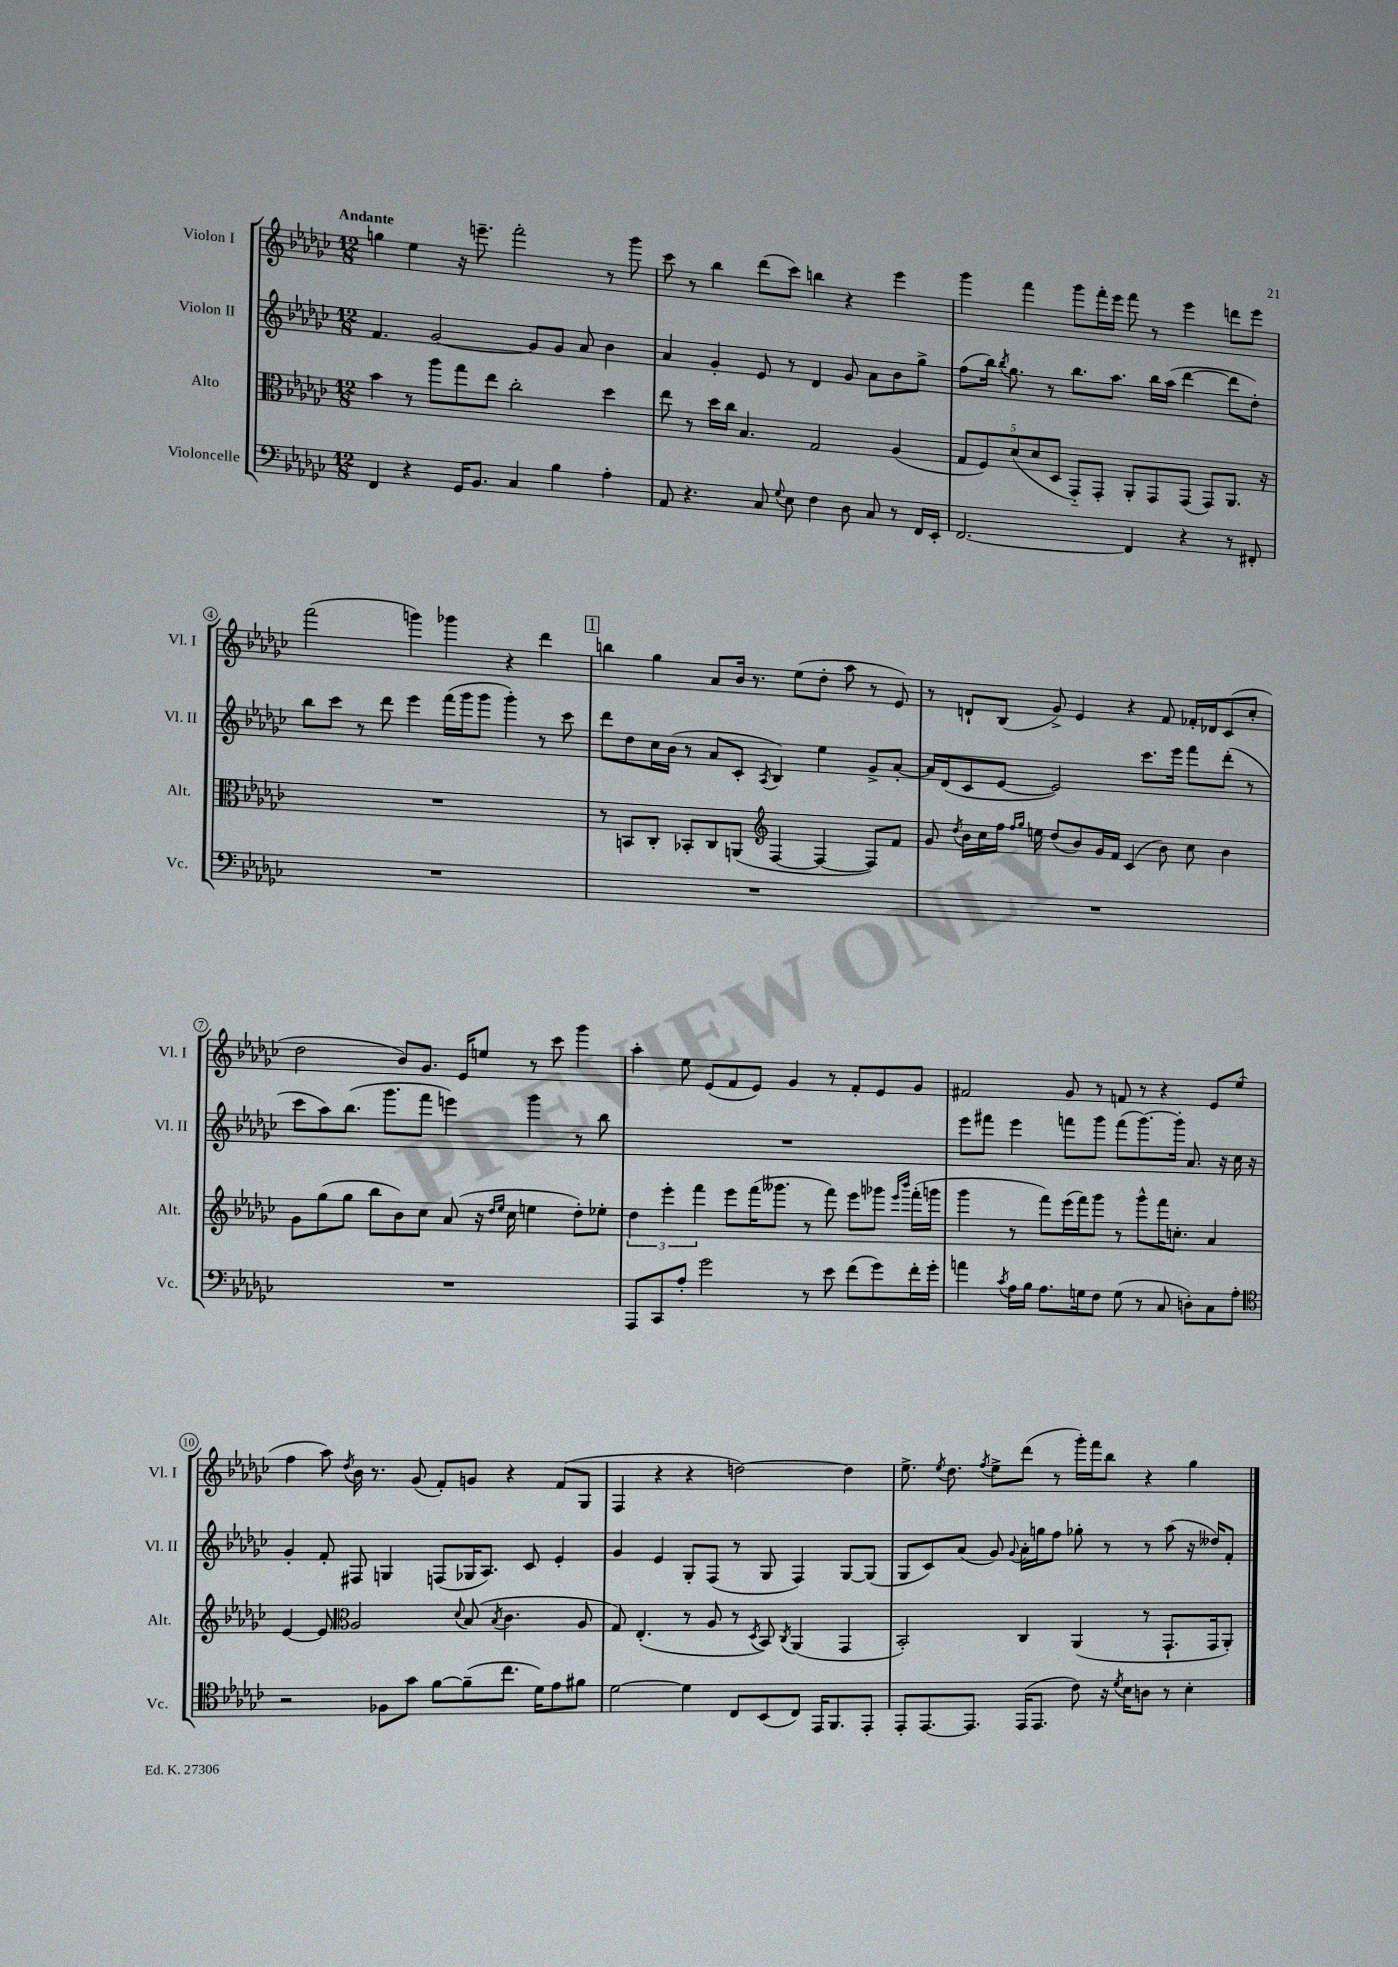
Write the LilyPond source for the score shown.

<<
\new StaffGroup <<
\new Staff = "s0" \with { instrumentName = "Violon I" shortInstrumentName = "Vl. I" } {
    \clef treble \key ges \major \numericTimeSignature \time 12/8 \tempo "Andante"
    \autoBeamOff g''4 ees''4 r16 e'''8.-- f'''2-. r8 ges'''8 |
    ces'''8 r8 bes''4 des'''8[( ces'''8]) b''4 r4 ees'''4 |
    ges'''4 f'''4 ges'''8[ f'''16-. ees'''16] f'''8 r8 ees'''4 d'''8[ ees'''8] |
    f'''2( g'''4) ges'''4 r4 des'''4 |
    \mark \markup { \box "1" } b''4 ges''4 aes'8[ bes'16] r8. ees''8[( des''8]-. aes''8 r8 ees'8) |
    r8 d'8[-! bes8]( ges'8->) ees'4 r4 f'8 fes'16[-. des'16 ces'8( ces''8]-. |
    des''2 bes'8[) ges'8.] ees'16[ e''8] r8 ces'''8 ges'''4 |
    aes''4-. ees''8 ees'8[( f'8 ees'8]) ges'4 r8 f'8[-. ees'8 ges'8] |
    fis'2 ges'8 r8 f'8 r8 r4 ees'8[ ees''8]( |
    f''4 aes''8) \acciaccatura { des''8 } bes'16 r8. ges'8( f'8[-.) g'8] r4 f'8[( ges8] |
    f4 r4 r4 d''2~) d''4 |
    ees''8.-> \acciaccatura { ees''8 } des''8. \acciaccatura { f''8 } ees''8[-> des'''8]( r8 ges'''16[-.) f'''16 bes''8] r4 ges''4 \bar "|." |
}
\new Staff = "s1" \with { instrumentName = "Violon II" shortInstrumentName = "Vl. II" } {
    \clef treble \key ges \major \numericTimeSignature \time 12/8
    \autoBeamOff f'4. ges'2~ ges'8[ ges'8] aes'8 bes'4 |
    aes'4 ges'4-. ees'8 r8 des'4 ges'8 aes'8[ bes'8 ges''8]-> |
    f''8[( bes''16]) \acciaccatura { bes''8 } ges''8. r8 bes''8.[ aes''8.] bes''16[ aes''16]( des'''4~ des'''8[ des''8]-.) |
    bes''8[ ces'''8] r8 des'''8 ees'''4 f'''16[( ges'''16 ges'''8] ges'''4-.) r8 ces'''8 |
    \mark \markup { \box "1" } des'''8[ des''8 ces''16 bes'16]( r8 aes'8[ ces'8]-. \acciaccatura { aes8 } bes4) ees''4 ges'8[-> aes'8]~-. |
    aes'16[ des'16( ces'8 ees'8]~ ees'2) ces'''8.[ ees'''16] f'''8[ des'''8]-.( r8 |
    ces'''8[ aes''8) bes''8.]( ges'''8.[ f'''8] e'''4) ges'''4 r8 bes''8 |
    R1. |
    ees'''8[ fis'''8] ees'''4 f'''8[ ges'''8] f'''8[( ges'''8.~) ges'''16]-. aes'8. r16 ces''16 r16 |
    ges'4-. f'8-. fis8 g4 f8[( ges16 aes8.]) ces'8 ees'4-. |
    ges'4 ees'4 ges8[-. f8]( r8 ges8 f4) ges8[~ ges8]( |
    ges8[ ces'8) aes'8]( ges'8) \appoggiatura { ges'8 } aes'16[-. g''16 f''8] ges''8-. r8 r8 aes''8( r16 deses''16[) f'8]-. \bar "|." |
}
\new Staff = "s2" \with { instrumentName = "Alto" shortInstrumentName = "Alt." } {
    \clef alto \key ges \major \numericTimeSignature \time 12/8
    \autoBeamOff bes'4 r8 aes''8[ ges''8 ees''8] ces''2-. des''4 |
    ees''8 r8 des''16[ ces''16] bes4. ges2 aes4( |
    \tuplet 5/4 { ges8[ f8) des'8( des'8 des8] } ges,8[-_) ges,8]-. aes,8[-. ges,8 ges,8]( ges,8[) aes,8.] r16 |
    R1. |
    \mark \markup { \box "1" } r8 b,8[ ces8]-. bes,8[-. ces8 a,8]( \clef treble f4~ f4~ f8[) f'8] |
    ges'8 \acciaccatura { des''8 } bes'16[ ces''16 f''16] \grace { f''16[ ges''16] } e''16 des''8[( bes'8) ges'16 f'16] ces'4( bes'8) ces''8 bes'4 |
    ges'8[ ges''8( ges''8] bes''8[ bes'8) ces''8] aes'8( r16 \grace { des''16[ ees''16] } ces''16 e''4 des''8[-.) ees''8]-. |
    \tuplet 3/2 { des''4 ees'''4-. f'''4 } ees'''8[ f'''16( geses'''8.] r8 f'''8) ees'''8[ ges'''8] \grace { ees'''16[ bes'''16] } f'''16[-.( g'''16] |
    ges'''4 r8 f'''8[) ees'''16( f'''16) ges'''8] r8 ges'''8[-^ f'''16 c''8.]-. aes'4 |
    ees'4~ ees'8 \clef alto aes2 \appoggiatura { des'8 } bes8( \acciaccatura { bes8 } ces'4. aes8 |
    ges8) ees4.-.( r8 aes8 r8 \acciaccatura { des8 } bes,8) \acciaccatura { ces8 } aes,4( ges,4 |
    bes,2-.) ces4 aes,4( r8 ges,8.[-! ges,16 aes,8]-.) \bar "|." |
}
\new Staff = "s3" \with { instrumentName = "Violoncelle" shortInstrumentName = "Vc." } {
    \clef bass \key ges \major \numericTimeSignature \time 12/8
    \autoBeamOff f,4 r4 ges,16[ bes,8.] ces4 bes4 aes4-. |
    aes,8 r4. ces8 \appoggiatura { ges8 } ees8 f4 des8 ces8 r8 f,16[ ees,16]-. |
    f,2.~ f,4 r4 r8 fis,8-. |
    R1. |
    \mark \markup { \box "1" } R1. |
    R1. |
    R1. |
    aes,,8[ ces,8 aes8]-. ges'2 r8 ees'8 f'8[( ges'8) f'16-. ges'16]-. |
    a'4 \acciaccatura { ces'8 } aes16[ bes16] aes8.[ g16 f8] g8( r8 ces8 d8[-.) ces8 aes8]-. |
    \clef tenor r2 fes8[ ges'8] f'8[~ f'8--( ces''8.] des'16[) ees'8 fis'8] |
    des'2~ des'4 ces8[ bes,8( ces8]) ees,16[ f,8. ees,8]-. |
    ees,8[-. ees,8.~ ees,8.] ees,16[( ees,8.] ces'8) r16 \acciaccatura { des'8 } bes16[ a8] r8 bes4-. \bar "|." |
}
>>
>>
\layout { \context { \Score \override BarNumber.stencil = #(make-stencil-circler 0.1 0.3 ly:text-interface::print) } }
